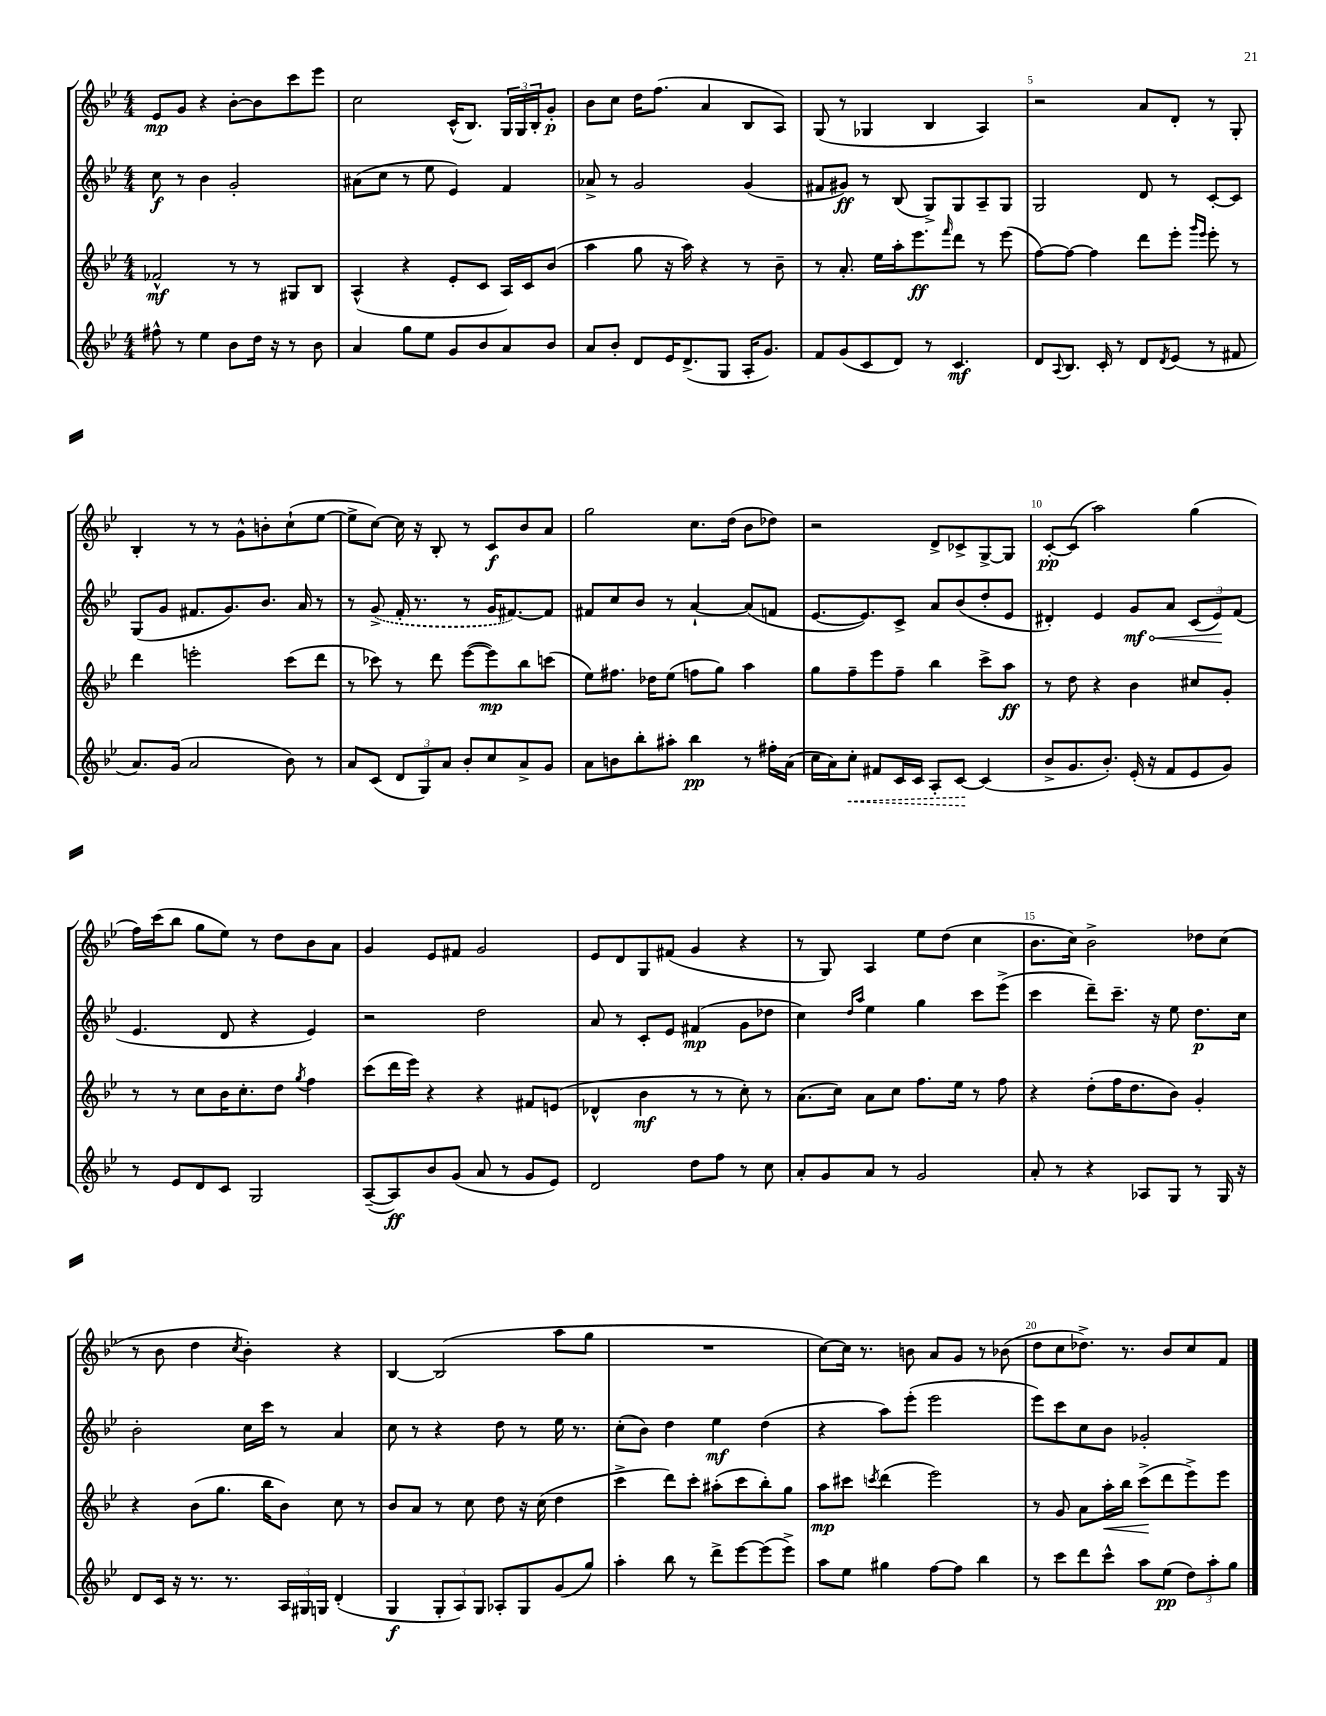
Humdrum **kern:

**kern	**kern	**kern	**kern
*staff4	*staff3	*staff2	*staff1
*clefG2	*clefG2	*clefG2	*clefG2
*k[b-e-]	*k[b-e-]	*k[b-e-]	*k[b-e-]
*M4/4	*M4/4	*M4/4	*M4/4
8ff#^^	2f-^^	8cc	8e-
8r	.	8r	8g
4ee-	.	4b-	4r
8b-	8r	2g'	[8b-'
16dd	8r	.	8b-]
16r	.	.	.
8r	8G#	.	8ccc
8b-	8B-	.	8eee-
=	=	=	=
4a	(4A^^	(8a#	2cc
.	.	8cc	.
8gg	4r	8r	.
8ee-	.	8ee-	.
8g	8e-'	4e-)	(16c^^
.	.	.	8.B-)
8b-	8c	.	.
8a	16A)	4f	24G
.	.	.	24G
.	16c	.	.
.	.	.	24B-'
8b-	(8b-	.	8g'
=	=	=	=
8a	4aa	8a-^	8b-
8b-'	.	8r	8cc
8d	8gg	2g	16dd
.	.	.	(8.ff
16e-	16r	.	.
(8.d^	16aa)	.	.
.	4r	.	4a
8G	.	.	.
16A'	8r	(4g	8B-
8.g)	.	.	.
.	8b-~	.	8A)
=	=	=	=
8f	8r	8f#	(8G
(8g	8.a'	8g#)	8r
8c	.	8r	4G-
.	16ee-	.	.
8d)	16aa'	(8B-	.
.	8.eee-	.	.
8r	.	8G^)	4B-
.	16qqfff	.	.
4.c	8ddd	8G	.
.	8r	8A~	4A)
.	(8eee-	8G	.
=	=	=	=
8d	[8ff)	2G	2r
8qqA	.	.	.
8.B-	8ff_	.	.
.	4ff]	.	.
16c'	.	.	.
8r	.	.	.
8d	8ddd	8d	8a
8qd	.	.	.
(8e-	8eee-'	8r	8d'
.	16qqggg	.	.
.	16qqeee-	.	.
8r	8eee-'	[8c'	8r
8f#	8r	8c]	8G'
=	=	=	=
8.a)	4ddd	(8G	4B-'
.	.	8g	.
(16g	.	.	.
2a	2eee'	8.f#	8r
.	.	.	8r
.	.	8.g)	.
.	.	.	8g^^
.	.	8.b-	8b'
8b-)	(8ccc	.	(8cc`
.	.	16a	.
8r	8ddd	8r	[8ee-
=	=	=	=
8a	8r	8r	8ee-^]
(8c	8ccc-)	(8g^	[8cc)
12d	8r	16f'	16cc]
.	.	8.r	16r
12G)	.	.	.
.	8ddd	.	8B-'
12a	.	.	.
8b-'	([8eee-	8r	8r
8cc	8eee-])	16g	8c
.	.	[8.f#)	.
8a^	8bb-	.	8b-
8g	(8ccc	8f#]	8a
=	=	=	=
8a	8ee-)	8f#	2gg
8b	8.ff#	8cc	.
8bb-'	.	8b-	.
.	16dd-	.	.
8aa#'	(8ee-	8r	.
4bb-	8ff	[4a`	8.cc
.	8gg)	.	.
.	.	.	(16dd
8r	4aa	(8a]	8b-
16ff#'	.	8f	8dd-)
(16a	.	.	.
=	=	=	=
16cc	8gg	[8.e-	2r
16a)	.	.	.
8cc'	8ff~	.	.
.	.	8.e-])	.
8f#	8eee-	.	.
16c	8ff~	8c^	.
16c	.	.	.
8A'	4bb-	8a	8d^
[8c	.	(8b-	8c-^
(4c]	8ccc^	8dd'	[8G^
.	8aa	8e-	8G]
=	=	=	=
8b-^	8r	4d#')	[8c'
8.g	8dd	.	(8c]
.	4r	4e-	2aa)
8.b-')	.	.	.
(16e-'	4b-	8g	.
16r	.	.	.
8f	.	8a	.
8e-	8cc#	(12c	(4gg
.	.	12e-)	.
8g)	8g'	.	.
.	.	(12f	.
=	=	=	=
8r	8r	4.e-	16ff)
.	.	.	(16ccc
8e-	8r	.	8bb-
8d	8cc	.	8gg
8c	16b-	8d	8ee-)
.	8.cc'	.	.
2G	.	4r	8r
.	8dd	.	8dd
.	8qgg	.	.
.	4ff	4e-)	8b-
.	.	.	8a
=	=	=	=
([8A~	(8ccc	2r	4g
8A])	16ddd	.	.
.	16eee-)	.	.
8b-	4r	.	8e-
(8g	.	.	8f#
8a	4r	2dd	2g
8r	.	.	.
8g	8f#	.	.
8e-)	(8e	.	.
=	=	=	=
2d	4d-^^	8a	8e-
.	.	8r	8d
.	4b-	8c'	8G
.	.	8e-	(8f#
8dd	8r	(4f#	4g
8ff	8r	.	.
8r	8cc')	8g	4r
8cc	8r	8dd-	.
=	=	=	=
8a'	(8.a	4cc)	8r
8g	.	.	8G)
.	16cc)	.	.
.	.	16qqdd	.
.	.	16qqaa	.
8a	8a	4ee-	4A
8r	8cc	.	.
2g	8.ff	4gg	8ee-
.	.	.	(8dd
.	16ee-	.	.
.	8r	8ccc	4cc
.	8ff	(8eee-^	.
=	=	=	=
8a'	4r	4ccc	8.b-
8r	.	.	.
.	.	.	16cc)
4r	(8dd'	8ddd~)	2b-^
.	16ff	8.ccc~	.
.	8.dd	.	.
8A-	.	.	.
.	.	16r	.
8G	8b-)	8ee-	.
8r	4g'	8.dd	8dd-
16G	.	.	(8cc
16r	.	16cc	.
=	=	=	=
8d	4r	2b-'	8r
16c	.	.	8b-
16r	.	.	.
8.r	(8b-	.	4dd
.	8.gg	.	.
8.r	.	.	.
.	.	.	8qcc
.	.	16cc	4b-')
.	16bb-	16ccc	.
24A	8b-)	8r	.
24G#	.	.	.
24G	.	.	.
(4d'	8cc	4a	4r
.	8r	.	.
=	=	=	=
4G	8b-	8cc	[4B-
.	8a	8r	.
12G'	8r	4r	(2B-]
12A)	.	.	.
.	8cc	.	.
12G	.	.	.
8A-'	8dd	8dd	.
8G	16r	8r	.
.	(16cc	.	.
(8g	4dd	16ee-	8aa
.	.	8.r	.
8gg)	.	.	8gg
=	=	=	=
4aa'	4ccc^	(8cc'	1r
.	.	8b-)	.
8bb-	8ddd)	4dd	.
8r	8ccc'	.	.
8ddd^	(8aa#'	4ee-	.
[8eee-	8ccc	.	.
(8eee-]	8bb-')	(4dd	.
8eee-^)	8gg	.	.
=	=	=	=
8aa	8aa	4r	[8cc)
8ee-	8ccc#	.	16cc]
.	.	.	8.r
.	8qccc	.	.
4gg#	(4ddd	8aa)	.
.	.	(8eee-'	8b
[8ff	2eee-)	2eee-	8a
8ff]	.	.	8g
4bb-	.	.	8r
.	.	.	(8b-
=	=	=	=
8r	8r	8eee-)	8dd
8ccc	8g	8ccc	8cc
8ddd	8a	8cc	8.dd-^)
8ccc^^	16aa'	8b-	.
.	16bb-	.	8.r
8aa	(8ccc^	2g-'	.
(8ee-	8ddd	.	8b-
12dd)	8eee-^)	.	8cc
12aa'	.	.	.
.	8eee-	.	8f
12gg	.	.	.
==	==	==	==
*-	*-	*-	*-
